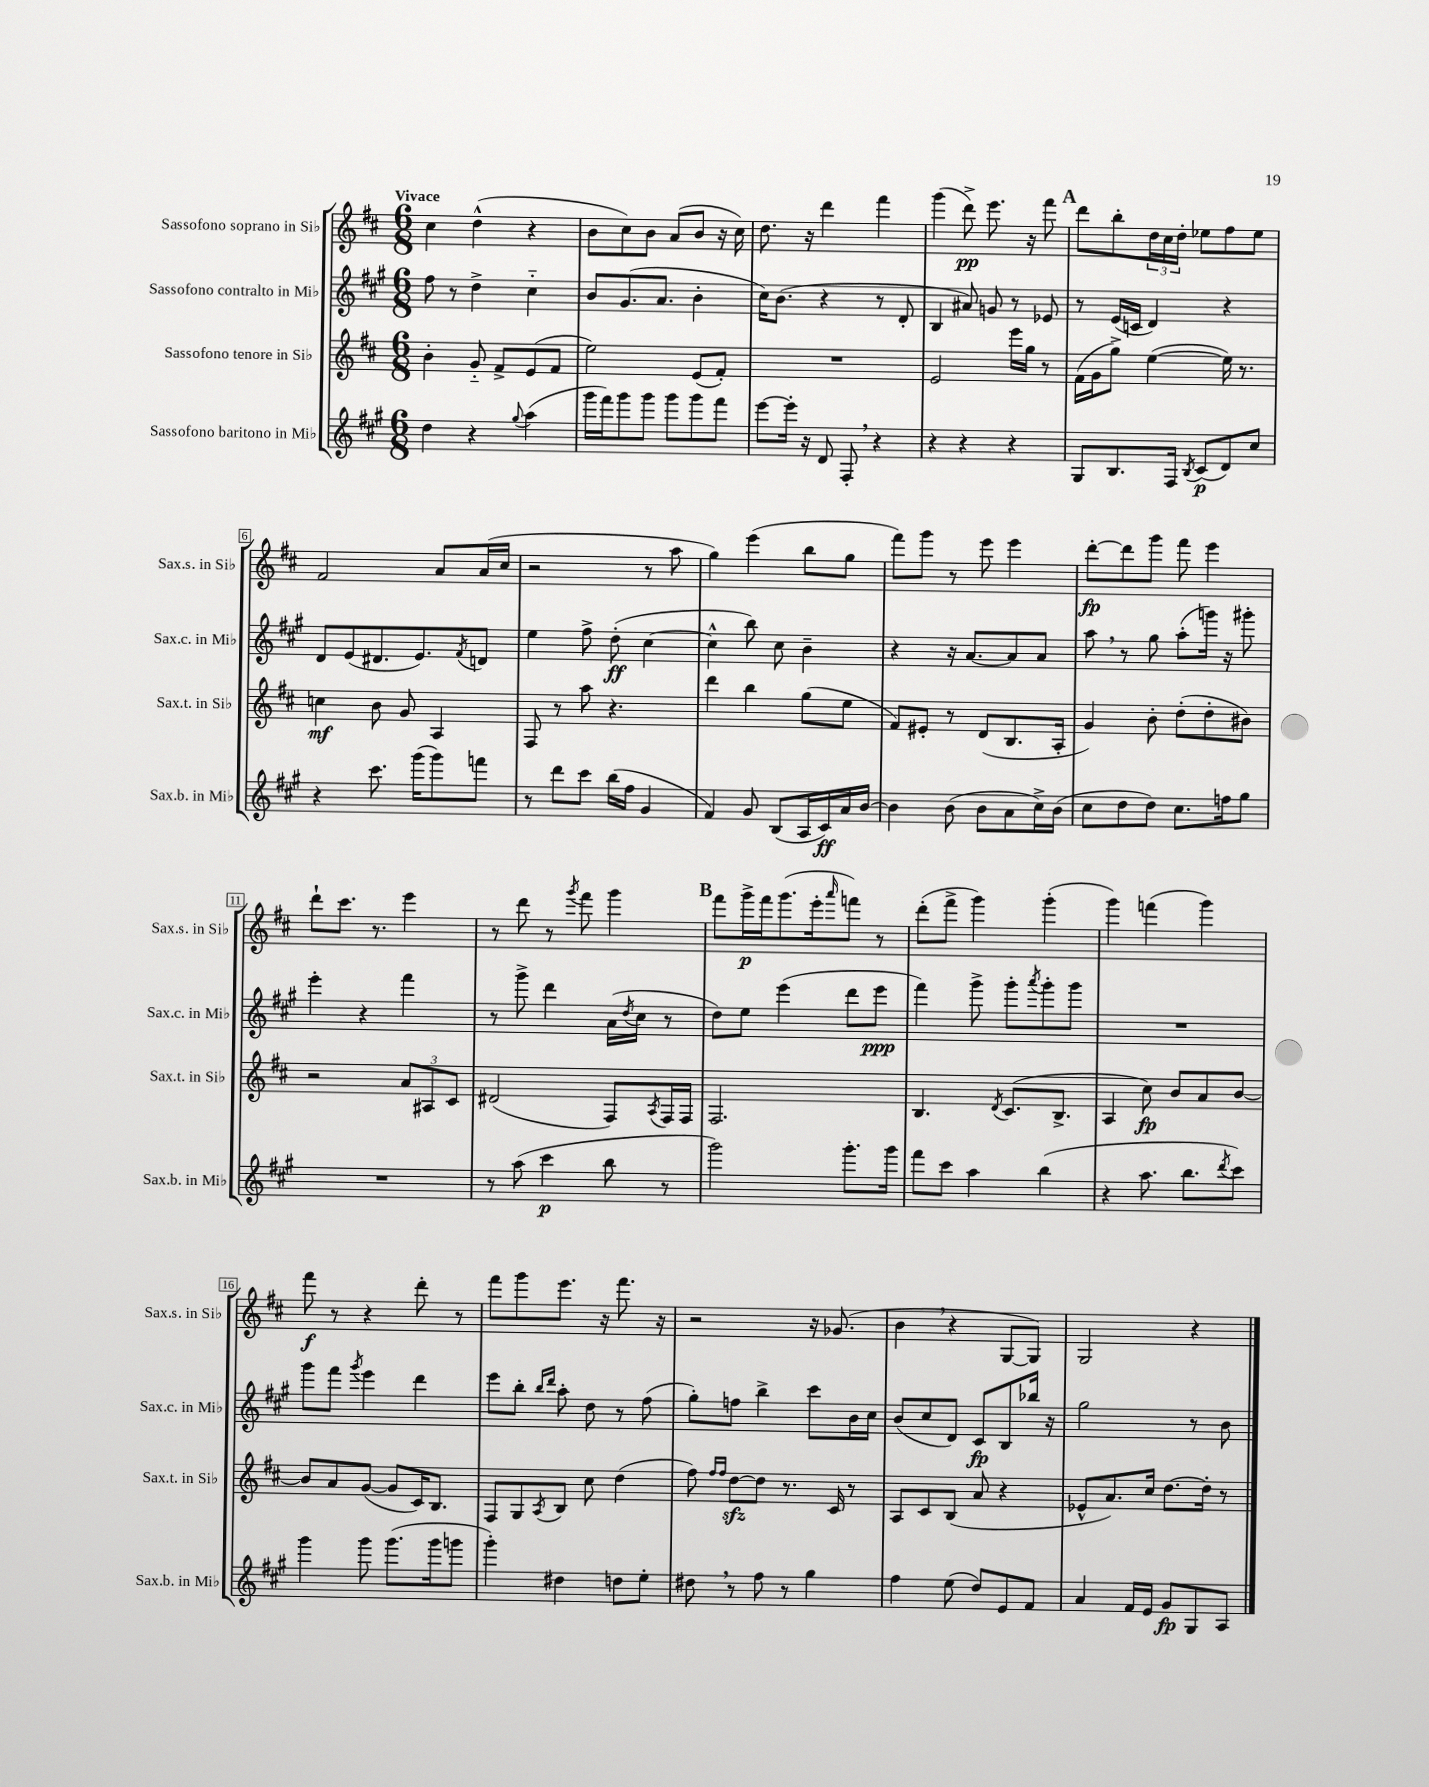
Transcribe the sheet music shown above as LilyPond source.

<<
\new StaffGroup <<
\new Staff = "s0" \with { instrumentName = "Sassofono soprano in Sib" shortInstrumentName = "Sax.s. in Sib" } {
    \clef treble \key d \major \numericTimeSignature \time 6/8 \tempo "Vivace"
    cis''4 d''4-^( r4 |
    b'8 cis''8) b'8 a'8( b'8 r16 cis''16) |
    d''8. r16 d'''4 fis'''4 |
    g'''4( d'''8->\pp) e'''8. r16 fis'''8 |
    \mark \markup { \bold "A" } d'''8 b''8-. \tuplet 3/2 { d''16 cis''16 d''16-. } ees''8 fis''8 ees''8 |
    fis'2 a'8 a'16( cis''16 |
    r2 r8 a''8 |
    g''4) e'''4( b''8 g''8 |
    fis'''8) g'''8 r8 e'''8 e'''4 |
    d'''8~-.\fp d'''8 g'''8 fis'''8 e'''4 |
    d'''8-! cis'''8. r8. e'''4 |
    r8 d'''8 r8 \acciaccatura { g'''8 } fis'''8 g'''4 |
    \mark \markup { \bold "B" } fis'''8 g'''16->\p fis'''16 g'''8.( e'''16-. \grace { a'''16 } f'''8) r8 |
    d'''8-.( fis'''8-> g'''4) g'''4-.( |
    g'''4) f'''4( g'''4) |
    fis'''8\f r8 r4 d'''8-. r8 |
    fis'''8 g'''8 e'''8. r16 fis'''8. r16 |
    r2 r16 ges'8.( |
    b'4 \breathe r4 g8~ g8) |
    g2 r4 \bar "|." |
}
\new Staff = "s1" \with { instrumentName = "Sassofono contralto in Mib" shortInstrumentName = "Sax.c. in Mib" } {
    \clef treble \key a \major \numericTimeSignature \time 6/8
    fis''8 r8 d''4-> cis''4-_ |
    b'8 gis'8.( a'8. b'4-. |
    cis''16) b'8.( r4 r8 d'8-. |
    b4 ais'8) g'8 r8 ees'8 |
    \mark \markup { \bold "A" } r8 e'16( c'16 d'4) r4 |
    d'8 e'8( dis'8. e'8.) \acciaccatura { fis'8 } d'8 |
    e''4 fis''8-> d''8-.\ff( cis''4~ |
    cis''4-^ b''8) cis''8 b'4-- |
    r4 r16 a'8.~ a'8 a'8 |
    a''8 \breathe r8 gis''8 a''8-.( g'''16) r16 gis'''8-. |
    e'''4-. r4 fis'''4 |
    r8 gis'''8-> d'''4 a'16( \acciaccatura { d''8 } cis''16 r8 |
    \mark \markup { \bold "B" } d''8) e''8 e'''4( d'''8 e'''8\ppp |
    fis'''4) gis'''8-> gis'''8-. \acciaccatura { a'''8 } gis'''8-. gis'''8 |
    R2. |
    gis'''8 fis'''8 \acciaccatura { gis'''8 } e'''4 d'''4 |
    e'''8 b''8-. \grace { b''16 d'''16 } a''8-. d''8 r8 fis''8( |
    gis''8-.) f''8 b''4-> cis'''8 b'16 cis''16 |
    b'8( cis''8 d'8) cis'8\fp b8 bes''16 r16 |
    gis''2 r8 b'8 \bar "|." |
}
\new Staff = "s2" \with { instrumentName = "Sassofono tenore in Sib" shortInstrumentName = "Sax.t. in Sib" } {
    \clef treble \key d \major \numericTimeSignature \time 6/8
    b'4-. g'8-_ fis'8-> e'8( fis'8 |
    e''2) e'8( fis'8-.) |
    R2. |
    e'2 e'''16 g''16 r8 |
    \mark \markup { \bold "A" } fis'16( g'16 g''8->) e''4~( e''16) r8. |
    c''4\mf b'8 g'8 a4 |
    fis8 r8 a''8 r4. |
    d'''4 b''4 g''8( e''8 |
    fis'8) eis'8-. r8 d'8( b8. a16-. |
    g'4) b'8-. d''8-.( d''8-. bis'8) |
    r2 \tuplet 3/2 { a'8 ais8 cis'8 } |
    dis'2( fis8) \acciaccatura { a8 } fis16 fis16 |
    \mark \markup { \bold "B" } fis2. |
    b4. \acciaccatura { d'8 } cis'8.( b8.-> |
    a4 cis''8\fp) b'8 a'8 b'8~ |
    b'8 a'8 g'8~( g'8 cis'16) b8. |
    fis8 g8 \acciaccatura { a8 } b8 cis''8 d''4( |
    fis''8) \grace { fis''16 fis''16 } d''8~\sfz d''8 r8. cis'16 r8 |
    a8 cis'8 b8( a'8 r4 |
    ees'8-^ a'8.) cis''16 d''8.~ d''16-. r8 \bar "|." |
}
\new Staff = "s3" \with { instrumentName = "Sassofono baritono in Mib" shortInstrumentName = "Sax.b. in Mib" } {
    \clef treble \key a \major \numericTimeSignature \time 6/8
    d''4 r4 \appoggiatura { gis''8 } a''4( |
    gis'''16 fis'''16) gis'''8 gis'''8 gis'''8 gis'''8 fis'''8 |
    e'''8~ e'''16-. r16 d'8 fis8-. \breathe r4 |
    r4 r4 r4 |
    \mark \markup { \bold "A" } gis8 b8. fis16 \acciaccatura { b8 } cis'8\p( d'8) cis''8 |
    r4 cis'''8. gis'''16( gis'''8) f'''8 |
    r8 d'''8 cis'''8 b''16( fis''16 gis'4 |
    fis'4) gis'8 b8( a16 cis'16\ff) a'16 b'16~ |
    b'4 b'8( b'8 a'8 cis''16->) b'16( |
    cis''8 d''8 d''8) cis''8. f''16 gis''8 |
    R2. |
    r8 a''8( cis'''4\p b''8 r8 |
    \mark \markup { \bold "B" } gis'''2) gis'''8.-. gis'''16 |
    fis'''8 cis'''8 a''4 b''4( |
    r4 a''8. b''8. \acciaccatura { d'''8 } cis'''8) |
    gis'''4 gis'''8 gis'''8.( gis'''16 g'''8 |
    gis'''4-.) dis''4 d''8 e''8-. |
    dis''8 \breathe r8 fis''8 r8 gis''4 |
    fis''4 e''8( d''8) e'8 fis'8 |
    a'4 fis'16 e'16 gis'8\fp gis8 a8 \bar "|." |
}
>>
>>
\layout { \context { \Score \override BarNumber.stencil = #(make-stencil-boxer 0.1 0.3 ly:text-interface::print) } }
